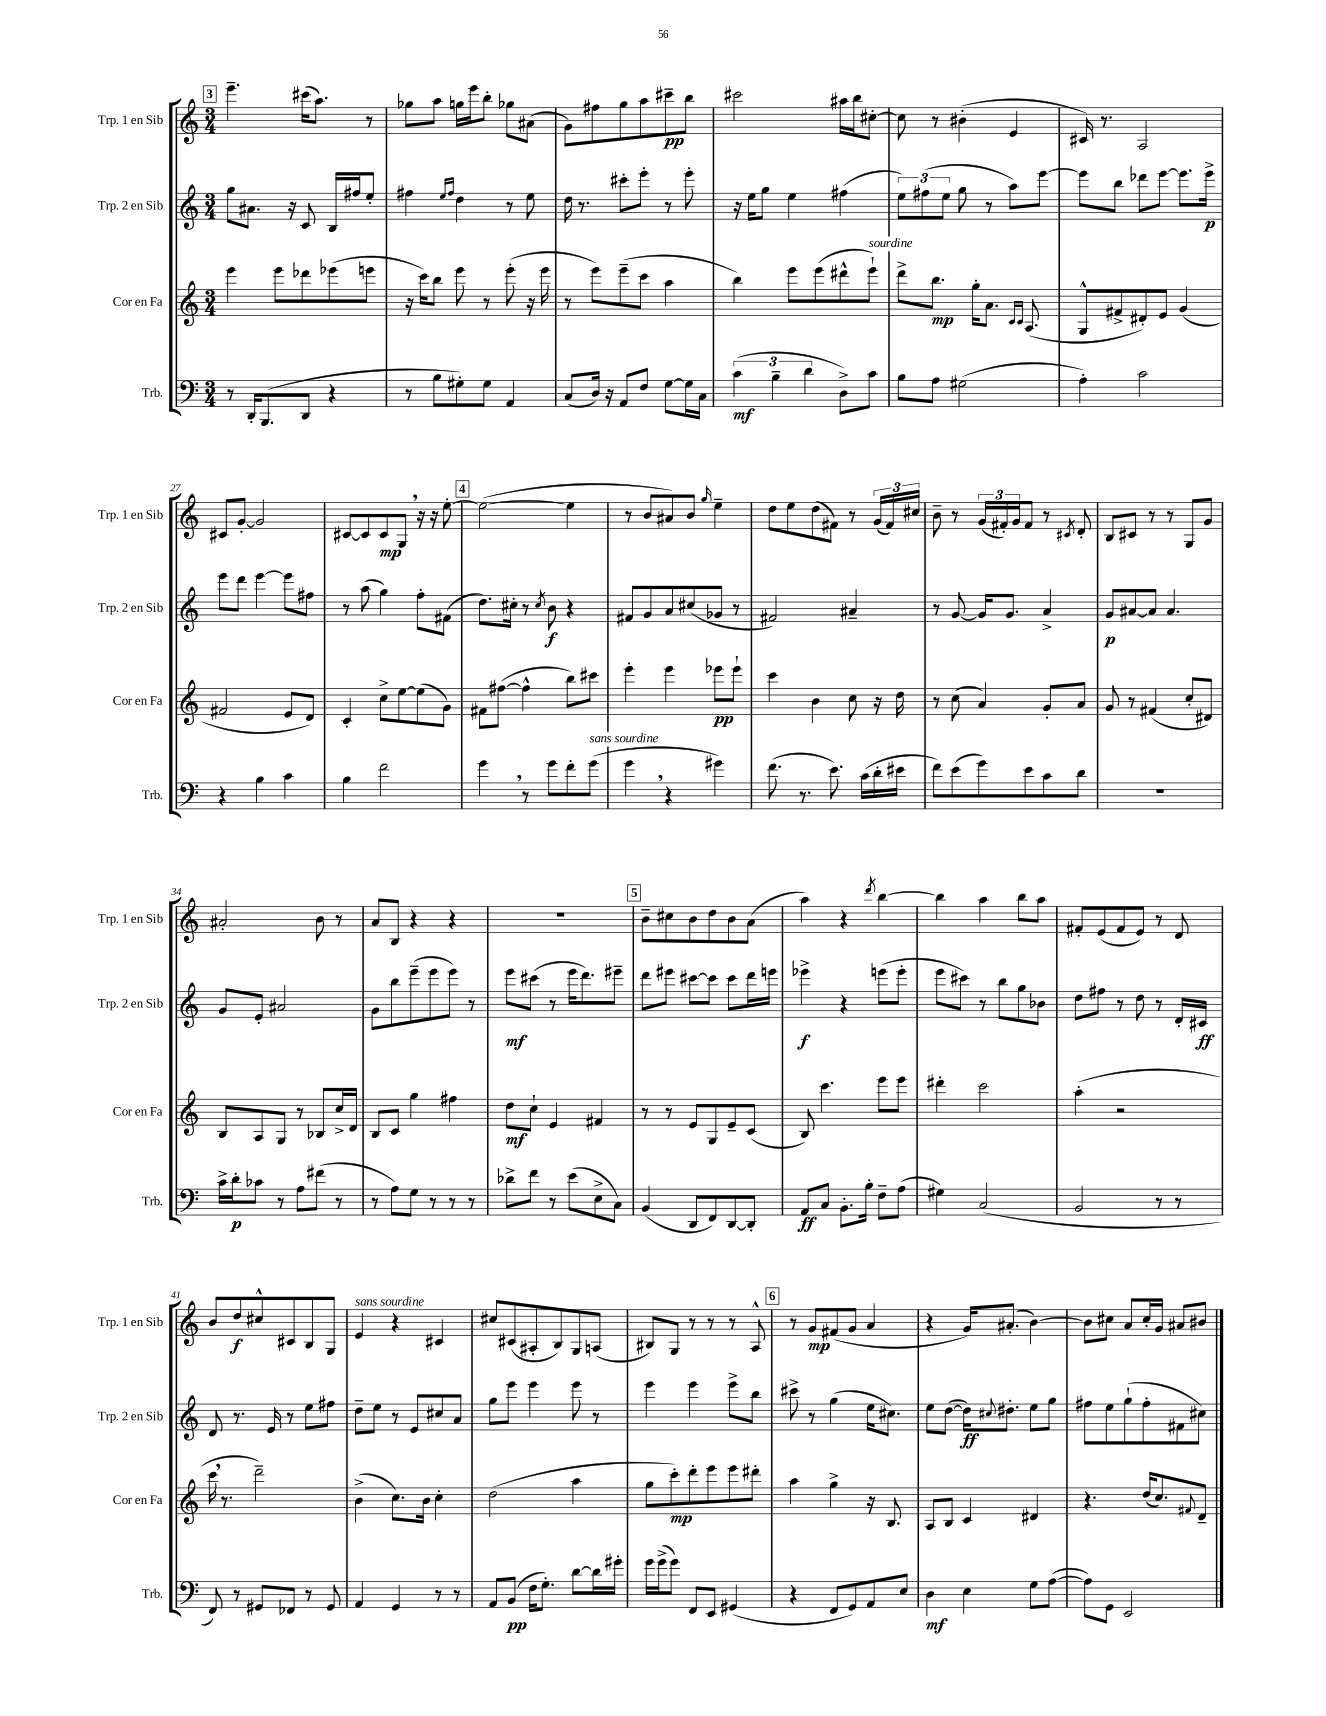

**kern	**dynam	**kern	**dynam	**kern	**dynam	**kern	**dynam
*part4	*part4	*part3	*part3	*part2	*part2	*part1	*part1
*staff4	*staff4	*staff3	*staff3	*staff2	*staff2	*staff1	*staff1
*I"Trb.	*	*I"Cor en Fa	*	*I"Trp. 2 en Sib	*	*I"Trp. 1 en Sib	*
*I'Trb.	*	*I'Cor en Fa	*	*I'Trp. 2 en Sib	*	*I'Trp. 1 en Sib	*
*clefF4	*	*clefG2	*	*clefG2	*	*clefG2	*
*k[]	*	*k[]	*	*k[]	*	*k[]	*
*M3/4	*	*M3/4	*	*M3/4	*	*M3/4	*
!!LO:REH:place=s1:t=3
=21	=21	=21	=21	=21	=21	=21	=21
8r	.	4eee\	.	8gg\L	.	4.eee~\	.
16DD'/KL	.	.	.	8.a#X\J	.	.	.
(8.BBB/	.	.	.	.	.	.	.
.	.	8eee\L	.	.	.	.	.
.	.	.	.	16r	.	.	.
8DD/J	.	8ddd-X\	.	8c/	.	(16ccc#X\KL	.
.	.	.	.	.	.	8.aa\J)	.
4r	.	(8eee-X\	.	16B/LL	.	.	.
.	.	.	.	16ff#X/J	.	.	.
.	.	8eeen\J	.	8ee'/J	.	8r	.
=22	=22	=22	=22	=22	=22	=22	=22
8r	.	16r	.	4ff#X\	.	8gg-X\L	.
.	.	16ccc\KL)	.	.	.	.	.
8B\L	.	8bb\J	.	.	.	8aa\J	.
.	.	.	.	16qqee/LL	.	.	.
.	.	.	.	16qqff#/JJ	.	.	.
8G#X'\)	.	8eee\	.	4dd\	.	16ggn\LL	.
.	.	.	.	.	.	16eee\J	.
8G#\J	.	8r	.	.	.	8bb'\J	.
4AA/	.	(8eee'\	.	8r	.	8gg-X\L	.
.	.	16r	.	8ee\	.	(8a#X\J	.
.	.	16eee\	.	.	.	.	.
=23	=23	=23	=23	=23	=23	=23	=23
(8C/L	.	8r	.	16dd\	.	8g\L)	.
.	.	.	.	8.r	.	.	.
16D/Jk)	.	8eee\L)	.	.	.	8ff#X\	.
16r	.	.	.	.	.	.	.
8AA/L	.	(8eee~\	.	8ccc#X'\L	.	8gg\	.
8F/J	.	8ccc\J	.	8eee'\J	.	8aa\	.
[8G\L	.	4aa\	.	8r	.	8ccc#X~\	pp
16G\L]	.	.	.	8eee'\	.	8bb\J	.
16C\JJ	.	.	.	.	.	.	.
=24	=24	=24	=24	=24	=24	=24	=24
(6c\	mf	4bb\)	.	16r	.	2ccc#X\	.
.	.	.	.	16ee\KL	.	.	.
.	.	.	.	8gg\J	.	.	.
6B~\	.	.	.	.	.	.	.
.	.	8eee\L	.	4ee\	.	.	.
6d\	.	.	.	.	.	.	.
.	.	(8eee\	.	.	.	.	.
8D^\L)	.	8ddd#X^^\	.	(4ff#X\	.	16aa#X\LL	.
.	.	.	.	.	.	16bb\J	.
!	!	!LO:TX:a:i:t=sourdine	!	!	!	!	!
8c\J	.	8eee`\J)	.	.	.	[8cc#X'\J	.
=25	=25	=25	=25	=25	=25	=25	=25
8B\L	.	8ddd^\L	.	12ee\L)	.	8cc#\]	.
.	.	.	.	(12ff#X\	.	.	.
8A\J	.	8.bb\J	mp	.	.	8r	.
.	.	.	.	12ee\J	.	.	.
(2G#X\	.	.	.	8gg\	.	(4b#X'\	.
.	.	16gg'\KL	.	.	.	.	.
.	.	8.a\J	.	8r	.	.	.
.	.	.	.	8aa\L)	.	4e/	.
.	.	16qqc/LL	.	.	.	.	.
.	.	16qqc/JJ	.	.	.	.	.
.	.	(8.A/	.	.	.	.	.
.	.	.	.	[8eee\J	.	.	.
=26	=26	=26	=26	=26	=26	=26	=26
4A'\)	.	8G^^/L	.	8eee\L]	.	16c#X/)	.
.	.	.	.	.	.	8.r	.
.	.	8f#X^/	.	8bb\J	.	.	.
2c\	.	8d#X'/)	.	8ddd-X\L	.	2A/	.
.	.	8e/J	.	[8eee\J	.	.	.
.	.	(4g/	.	8.eee\L]	.	.	.
.	.	.	.	16eee^\Jk	p	.	.
!!LO:LB:g=z
=27	=27	=27	=27	=27	=27	=27	=27
4r	.	2f#X/	.	8eee\L	.	8c#X/L	.
.	.	.	.	8ddd\J	.	[8g'/J	.
4B\	.	.	.	[4eee\	.	2g/]	.
4c\	.	8e/L	.	8eee\L]	.	.	.
.	.	8d/J)	.	8ff#X\J	.	.	.
=28	=28	=28	=28	=28	=28	=28	=28
4B\	.	4c'/	.	8r	.	[8c#X/L	.
.	.	.	.	(8aa\	.	8c#/]	.
2f\	.	8cc^\L	.	4gg\)	.	8c#/	mp
.	.	[8ee\	.	.	.	8G,/J	.
.	.	(8ee\]	.	8ff'\L	.	16r	.
.	.	.	.	.	.	16r	.
.	.	8g\J)	.	(8f#X\J	.	[8ee'\	.
!!LO:REH:place=s1:t=4
=29	=29	=29	=29	=29	=29	=29	=29
4g,\	.	8f#X\L	.	8.dd\L)	.	(2ee\_	.
.	.	([8ff#X\J	.	.	.	.	.
.	.	.	.	16cc#X'\Jk	.	.	.
8r	.	4ff#^^\]	.	8r	.	.	.
.	.	.	.	8qcc#/	.	.	.
8g\L	.	.	.	8b\	f	.	.
8f'\	.	8bb\L)	.	4r	.	4ee\]	.
!LO:TX:a:i:t=sans sourdine	!	!	!	!	!	!	!
(8g\J	.	8ccc#X\J	.	.	.	.	.
=30	=30	=30	=30	=30	=30	=30	=30
4g,\	.	4eee'\	.	8f#X/L	.	8r	.
.	.	.	.	8g/	.	8b/L	.
4r	.	4eee\	.	8a/	.	8a#X/)	.
.	.	.	.	(8cc#X/	.	8b/J	.
.	.	.	.	.	.	16qqgg/	.
4g#X\)	.	8eee-X\L	pp	8g-X/J	.	4ee~\	.
.	.	8eee-`\J	.	8r	.	.	.
=31	=31	=31	=31	=31	=31	=31	=31
(8.f\	.	4ccc\	.	2f#X/)	.	8dd\L	.
.	.	.	.	.	.	8ee\	.
8.r	.	.	.	.	.	.	.
.	.	4b\	.	.	.	(8dd\	.
8.e\)	.	.	.	.	.	8f#X\J)	.
.	.	8cc\	.	4a#X~/	.	8r	.
(16c\LL	.	.	.	.	.	.	.
16d'\	.	16r	.	.	.	(24g/LL	.
.	.	.	.	.	.	24f#/)	.
16e#X\JJ	.	16dd\	.	.	.	.	.
.	.	.	.	.	.	24cc#X/JJ	.
=32	=32	=32	=32	=32	=32	=32	=32
8f\L)	.	8r	.	8r	.	8b~\	.
(8e\	.	(8cc\	.	[8g/	.	8r	.
8g\)	.	4a/)	.	16g/KL]	.	(24g/LL	.
.	.	.	.	.	.	24f#X'/)	.
.	.	.	.	8.g/J	.	.	.
.	.	.	.	.	.	24g/J	.
8e\	.	.	.	.	.	8f#/J	.
8c\	.	8g'/L	.	4a^/	.	8r	.
.	.	.	.	.	.	8qc#X/	.
8d\J	.	8a/J	.	.	.	8d'/	.
=33	=33	=33	=33	=33	=33	=33	=33
2.r	.	8g/	.	8g/L	p	8B/L	.
.	.	8r	.	[8a#X/	.	8c#X/J	.
.	.	(4f#X/	.	8a#/J]	.	8r	.
.	.	.	.	4.a#/	.	8r	.
.	.	8cc'/L	.	.	.	8G/L	.
.	.	8d#X/J)	.	.	.	8g/J	.
!!LO:LB:g=z
=34	=34	=34	=34	=34	=34	=34	=34
16c^\LL	.	8B/L	.	8g/L	.	2a#X'/	.
16d'\J	p	.	.	.	.	.	.
8c-X\J	.	8A/	.	8e'/J	.	.	.
8r	.	8G/J	.	2a#X/	.	.	.
8A\L	.	8r	.	.	.	.	.
(8f#X\J	.	8B-X/L	.	.	.	8b\	.
8r	.	16cc^/L	.	.	.	8r	.
.	.	16d/JJ	.	.	.	.	.
=35	=35	=35	=35	=35	=35	=35	=35
8r	.	8B/L	.	8g\L	.	8a/L	.
8A\L)	.	8c/J	.	8bb\	.	8B/J	.
8G\J	.	4gg\	.	(8eee~\	.	4r	.
8r	.	.	.	8eee\	.	.	.
8r	.	4ff#X\	.	8eee\J)	.	4r	.
8r	.	.	.	8r	.	.	.
=36	=36	=36	=36	=36	=36	=36	=36
8d-X^\L	.	8dd\L	mf	8eee\L	mf	2.r	.
8f\J	.	8cc`\J	.	(8ccc#X\J	.	.	.
8r	.	4e/	.	8r	.	.	.
(8e\L	.	.	.	16eee\KL	.	.	.
.	.	.	.	8.ddd\)	.	.	.
8E^\	.	4f#X/	.	.	.	.	.
8C\J)	.	.	.	8eee#X~\J	.	.	.
!!LO:REH:place=s1:t=5
=37	=37	=37	=37	=37	=37	=37	=37
(4BB/	.	8r	.	8ddd\L	.	8b~\L	.
.	.	8r	.	8eee#X\J	.	8cc#X\	.
8DD/L	.	8e/L	.	[8ccc#X\L	.	8b\	.
8FF/)	.	8G/	.	8ccc#\J]	.	8dd\	.
[8DD/	.	8e~/	.	8ccc#\L	.	8b\	.
8DD'/J]	.	(8c/J	.	16ddd\L	.	(8a\J	.
.	.	.	.	16eeen\JJ	.	.	.
=38	=38	=38	=38	=38	=38	=38	=38
8AA/L	ff	8B/)	.	4eee-X^\	f	4aa\)	.
8C/J	.	4.ccc\	.	.	.	.	.
8.BB'\L	.	.	.	4r	.	4r	.
16B'\Jk	.	.	.	.	.	.	.
.	.	.	.	.	.	8qddd/	.
8F~\L	.	8eee\L	.	(8eeen\L	.	[4bb\	.
(8A\J	.	8eee\J	.	8eee'\J	.	.	.
=39	=39	=39	=39	=39	=39	=39	=39
4G#X\)	.	4ddd#X'\	.	8eee\L	.	4bb\]	.
.	.	.	.	8ccc#X\J)	.	.	.
(2C/	.	2ccc\	.	8r	.	4aa\	.
.	.	.	.	8bb\L	.	.	.
.	.	.	.	8gg\	.	8bb\L	.
.	.	.	.	8b-X\J	.	8aa\J	.
=40	=40	=40	=40	=40	=40	=40	=40
2BB/	.	(4aa'\	.	8dd\L	.	8f#X'/L	.
.	.	.	.	8ff#X\J	.	(8e/	.
.	.	2r	.	8r	.	8f#/	.
.	.	.	.	8dd\	.	8e/J)	.
8r	.	.	.	8r	.	8r	.
8r	.	.	.	16d'/LL	.	8d/	.
.	.	.	.	16c#X/JJ	ff	.	.
!!LO:LB:g=z
=41	=41	=41	=41	=41	=41	=41	=41
8FF/)	.	16ccc,\	.	8d/	.	8b/L	.
.	.	8.r	.	.	.	.	.
8r	.	.	.	8.r	.	8dd/	f
8GG#X/L	.	2ddd~\)	.	.	.	8cc#X^^/	.
.	.	.	.	16e/	.	.	.
8FF-X/J	.	.	.	8r	.	8c#X/	.
8r	.	.	.	8ee\L	.	8B/	.
8GG#/	.	.	.	8ff#X\J	.	8G/J	.
=42	=42	=42	=42	=42	=42	=42	=42
!	!	!	!	!	!	!LO:TX:a:i:t=sans sourdine	!
4AA/	.	(4b^\	.	8dd~\L	.	4e/	.
.	.	.	.	8ee\J	.	.	.
4GG/	.	8.cc\L)	.	8r	.	4r	.
.	.	.	.	8e/L	.	.	.
.	.	16b\Jk	.	.	.	.	.
8r	.	4cc'\	.	8cc#X/	.	4c#X/	.
8r	.	.	.	8a/J	.	.	.
=43	=43	=43	=43	=43	=43	=43	=43
8AA/L	.	(2dd\	.	8gg\L	.	8cc#X/L	.
(8BB/J	pp	.	.	8eee\J	.	(8c#X/	.
16F\KL	.	.	.	4eee\	.	8A#X'/	.
8.G'\J)	.	.	.	.	.	.	.
.	.	.	.	.	.	8B/)	.
[8d\L	.	4aa\	.	8eee\	.	8G/	.
16d\L]	.	.	.	8r	.	(8An/J	.
16g#X'\JJ	.	.	.	.	.	.	.
=44	=44	=44	=44	=44	=44	=44	=44
16g\LL	.	8gg\L	.	4eee\	.	8B#X/L)	.
(16g^\J	.	.	.	.	.	.	.
8g\J)	.	8ccc'\)	mp	.	.	8G/J	.
8FF/L	.	8ddd'\	.	4eee\	.	8r	.
8EE/J	.	8eee\	.	.	.	8r	.
(4GG#X/	.	8eee\	.	8eee^\L	.	8r	.
.	.	8ddd#X'\J	.	8bb\J	.	8A^^/	.
!!LO:REH:place=s1:t=6
=45	=45	=45	=45	=45	=45	=45	=45
4r	.	4aa\	.	8ccc#X^\	.	8r	.
.	.	.	.	8r	.	8g/L	mp
8FF/L	.	4gg^\	.	(4gg\	.	(8f#X/	.
8GG/)	.	.	.	.	.	8g/J	.
8AA/	.	16r	.	16ee\KL	.	4a/	.
.	.	8.B/	.	8.cc#X\J)	.	.	.
8E/J	.	.	.	.	.	.	.
=46	=46	=46	=46	=46	=46	=46	=46
4D\	mf	8A/L	.	8ee\L	.	4r	.
.	.	8B/J	.	([8dd\J	.	.	.
4E\	.	4c/	.	16dd\KL])	ff	16g/KL)	.
.	.	.	.	8qqcc#X/	.	.	.
.	.	.	.	8.dd#X'\J	.	(8.a#X'/J	.
8G\L	.	4d#X/	.	8ee\L	.	[4b\)	.
([8A\J	.	.	.	8gg\J	.	.	.
=47	=47	=47	=47	=47	=47	=47	=47
8A\L])	.	4.r	.	8ff#X\L	.	8b\L]	.
8GG\J	.	.	.	8ee\	.	8cc#X\J	.
2EE/	.	.	.	(8gg`\	.	8a/L	.
.	.	(16dd/KL	.	8ff#'\	.	16cc#'/L	.
.	.	8.cc/)	.	.	.	16g/JJ	.
.	.	.	.	8f#X\	.	8a#X/L	.
.	.	8qqf#X/	.	.	.	.	.
.	.	8d~/J	.	8cc#X\J)	.	8b#X/J	.
==	==	==	==	==	==	==	==
*-	*-	*-	*-	*-	*-	*-	*-
